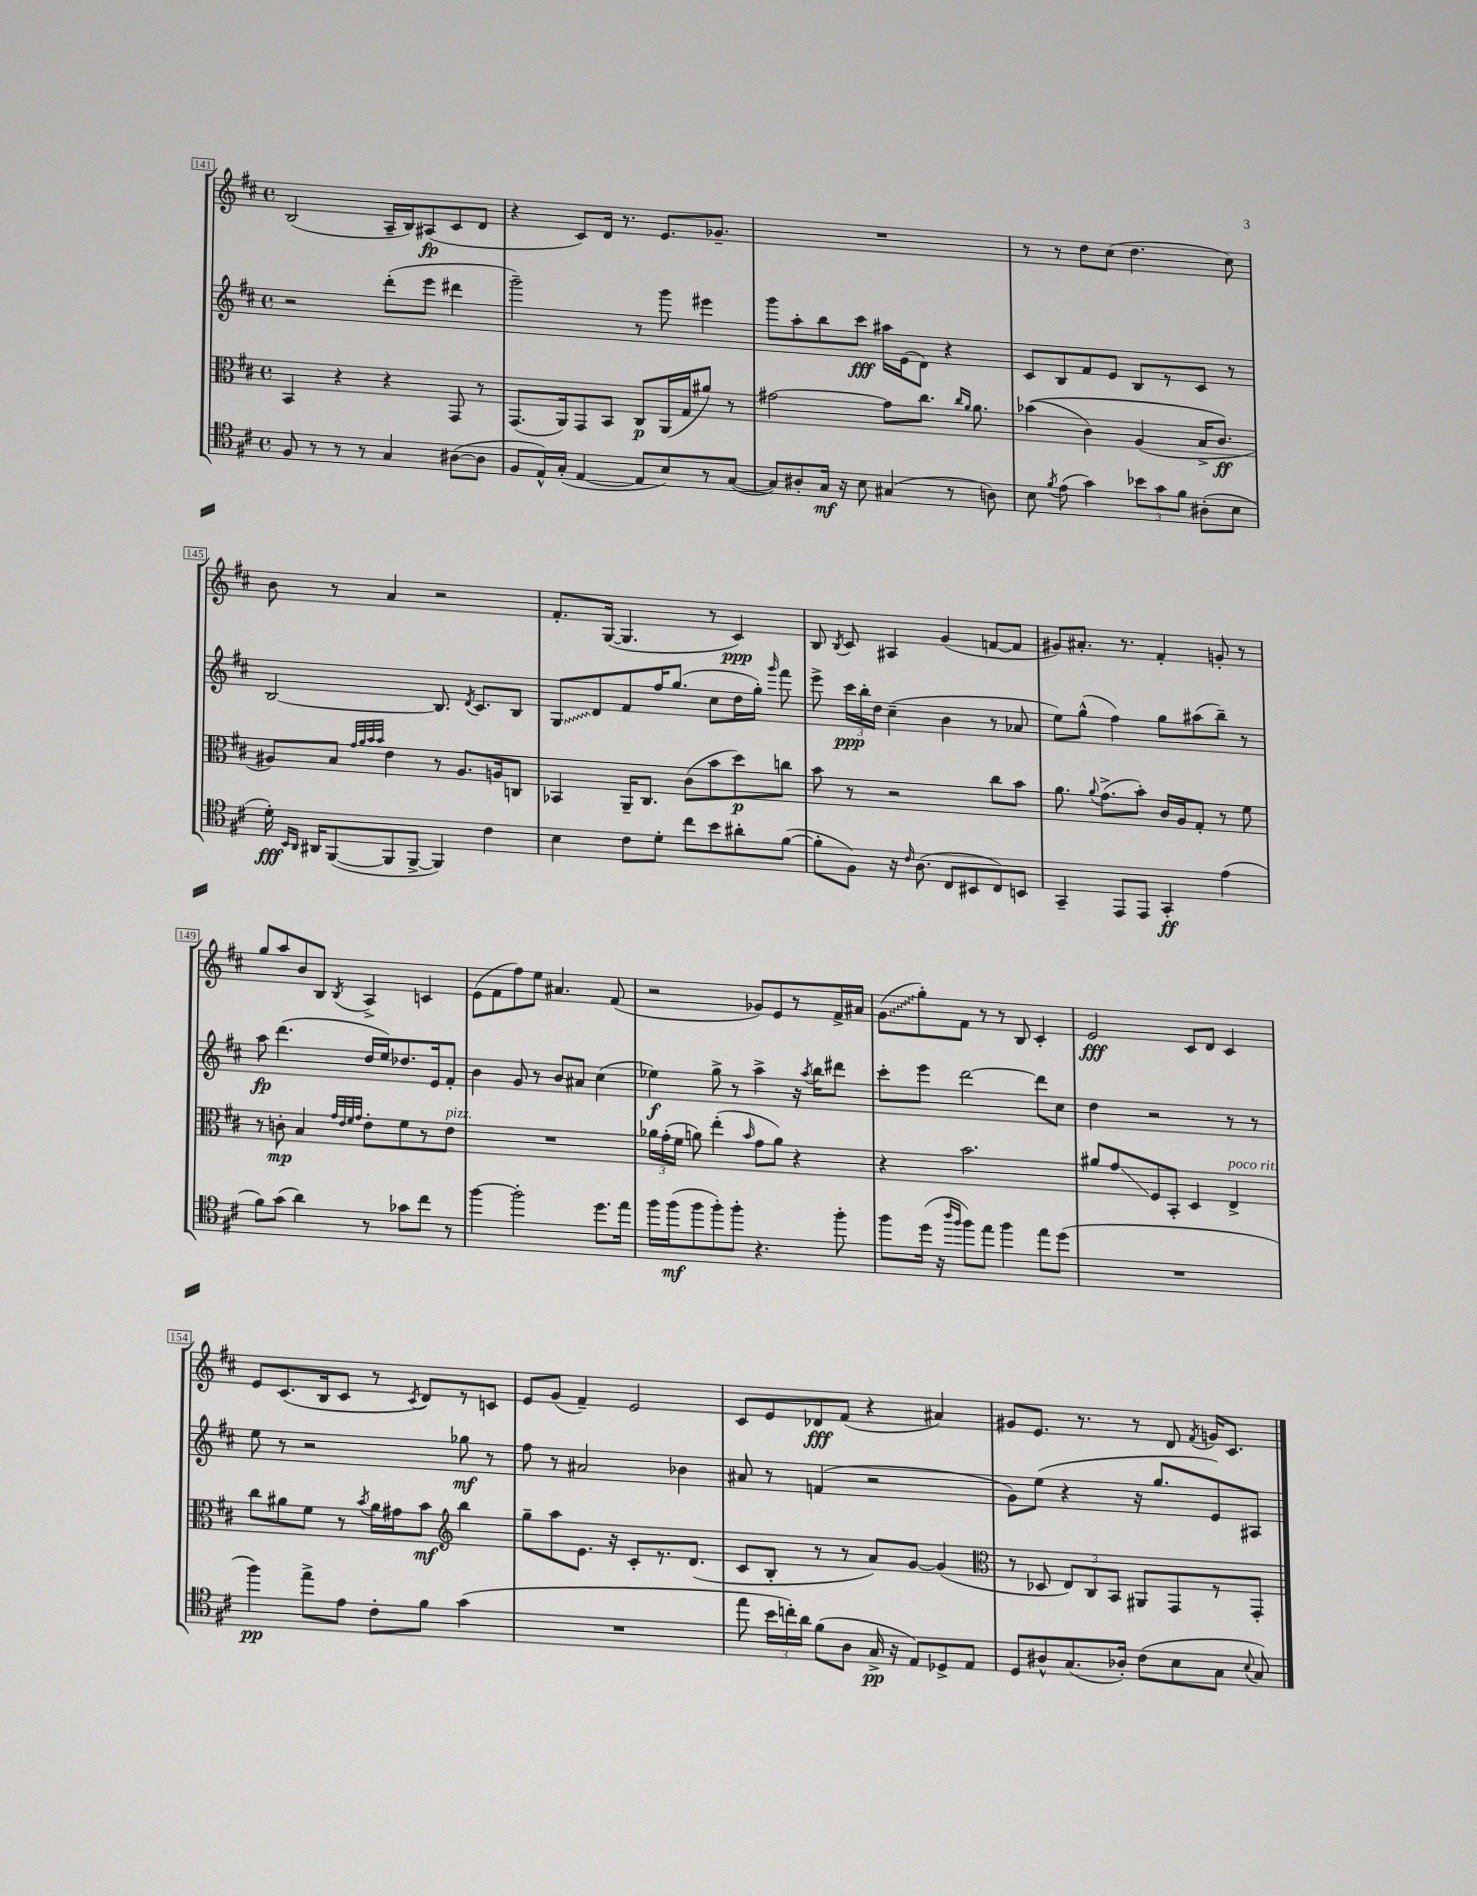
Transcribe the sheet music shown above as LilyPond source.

<<
\new StaffGroup <<
\new Staff = "s0" {
    \clef treble \key d \major \defaultTimeSignature \time 4/4
    \autoBeamOff b2( a16[-- b16) ais8\fp( cis'8 d'8] |
    r4 cis'8[) d'16] r8. e'8.[ ges'8.]-- |
    R1 |
    r8 r8 d''8[ cis''8]( d''4. cis''8) |
    b'8 r8 a'4 r2 |
    fis'8.[-. g16]~( g4. r8 cis'4\ppp) |
    b8 \acciaccatura { b8 } cis'8 ais4 g'4( f'8[~ f'8] |
    gis'8[) ais'8.]-. r8. fis'4-. g'8-. r8 |
    g''8[ a''8 b'8 b8] \acciaccatura { b8 } a4-> c'4 |
    e'8[( fis'8 fis''8) e''8] ais'4. fis'8( |
    r2 ges'8[) e'8 r8 fis'16-> ais'16] |
    \once \override Glissando.style = #'zigzag g'8[\glissando( g''8-.) fis'8] r8 r8 b8 cis'4-. |
    e'2\fff cis'8[ d'8] cis'4 |
    e'8[ cis'8.( b16 cis'8] r8 \acciaccatura { cis'8 } d'8[) r8 c'8] |
    e'8[ g'8]( fis'4--) e'2 |
    cis'8[ e'8 des'8\fff fis'8]( r4 ais'4) |
    gis'8[ e'8.] r8. r8 d'8 \acciaccatura { fis'8 } g'16[ cis'8.] \bar "|." |
}
\new Staff = "s1" {
    \clef treble \key d \major \defaultTimeSignature \time 4/4
    \autoBeamOff r2 d'''8[-.( e'''8] dis'''4 |
    g'''2--) r8 g'''8 eis'''4 |
    g'''8[ a''8-. b''8 cis'''8]\fff ais''16[ e'16( d'8]) r4 |
    cis'8[ b8 fis'8 e'8] b8[ r8 cis'8] r8 |
    b2~ b8. \acciaccatura { d'8 } cis'8.[ b8] |
    \once \override Glissando.style = #'zigzag g8[\glissando d'8 fis'8 fis''16 g''8.]( cis''8[ d''16 g''16]-.) \grace { g'''16 } fis'''8 |
    e'''8-> \tuplet 3/2 { cis'''16[\ppp b''16-. d''16] } cis''4--( b'4 r8 aes'8 |
    e''8[) g''8]-^( fis''4) g''8[ ais''8( b''8]--) r8 |
    a''8\fp d'''4.( d''16[ e''16) des''8. e'16 fis'8]-. |
    b'4 g'8 r8 b'8[ ais'8] cis''4( |
    ees''4\f) g''8-> r8 a''4-> r16 \acciaccatura { a''8 } b''16[ dis'''8] |
    cis'''8[-. e'''8] d'''2~ d'''8[ cis''8] |
    d''4 r2 r8 r8 |
    e''8 r8 r2 ges''8\mf r8 |
    fis''8 r8 ais'2 bes'4 |
    ais'8 r8 f'4( r2 |
    g'8[) e''8]( r4 r16 g''8.[ e'8) ais8] \bar "|." |
}
\new Staff = "s2" {
    \clef alto \key d \major \defaultTimeSignature \time 4/4
    \autoBeamOff b,4 r4 r4 g,8 r8 |
    g,8.[( a,16) g,8 b,8] cis8[\p a,16( g16 ais'8]) r8 |
    gis'2~ gis'8[ cis''8.] \grace { cis''16[ a'16] } a'8. |
    bes'4(\( cis'4) a4( b16[-> cis'8.]\ff\) |
    ais8[) b8] \grace { g'32[ a'32 b'32 b'32] } e'4 r8 ais8.[ a16 c8] |
    bes,4 a,16[-- cis8.] cis'8[( b'8 d''8\p) c''8] |
    b'8 r8 r2 cis''8[ b'8] |
    a'8. \appoggiatura { a'8 } g'8.[->( b'8]-.) cis'16[ a16 g8]-. r8 fis'8 |
    r8 c'8-.\mp b4 \grace { g'32[ e'32 fis'32 g'32] } e'8[-. fis'8 r8 e'8]^\markup { \italic "pizz." } |
    R1 |
    \tuplet 3/2 { aes'16[ g'16-.( fis'16] } a'8) e''4-.( \grace { b'16 } g'8[ a'8]) r4 |
    r4 b'2. |
    ais'8[ g'8\glissando fis8 b,8]-. d4 e4->^\markup { \italic "poco rit." } |
    cis''8[ ais'8 fis'8] r8 \acciaccatura { b'8 } ais'16[ gis'16 b'8]\mf \clef treble b''4 |
    g''8[-- a''8 e'8.] r16 cis'8[-. r8. d'8.]( |
    cis'8[ b8]-. r8 r8 a'8[) g'8]~ g'4( |
    \clef alto r8 des8 \tuplet 3/2 { e8[) cis8 b,8] } ais,8[ g,8 r8 g,8]-. \bar "|." |
}
\new Staff = "s3" {
    \clef tenor \key d \major \defaultTimeSignature \time 4/4
    \autoBeamOff fis8 r8 r8 r8 g4 ais8[~( ais8] |
    fis8[ e16-^) g16]-.( e4~ e8[ b8) r8 g8]~( |
    g8[) ais8-. g16]\mf r16 b8 gis4( r8 a8) |
    b8 \acciaccatura { fis'8 } e'8( g'4) \tuplet 3/2 { bes'8[ g'8 fis'8] } ais8[-.( b8] |
    d'16-.\fff) \grace { b,16[ a,16] } ais,16[ fis,8~( fis,8 fis,8]~-> fis,4) cis'4 |
    b4 cis'8[ d'8]-. cis''8[ b'8 ais'8-. fis'8]~( |
    fis'8[-. fis8]) r16 \grace { cis'16 } a8.( cis8[ bis,8 cis8) b,8] |
    g,4-- e,8[ e,8] g,4-.\ff e'4( |
    fis'8[) g'8]( a'4) r8 ges'8[ cis''8] r8 |
    fis''4~ fis''2-. d''8.[ e''16] |
    fis''16[ fis''16\mf( fis''8 fis''8-.) fis''8]-. r4. fis''8-. |
    fis''8[ d''16]( r16 \grace { a''16[ fis''16] } fis''8[) e''8] fis''4 e''8[ d''8]( |
    R1 |
    fis''4\pp) e''8[-> e'8] cis'8[-. fis'8] g'4( |
    R1 |
    e''8 \tuplet 3/2 { b'16[ c''16-.) a'16] } fis'8[( a8] g16->\pp r16 e8[) des8-> e8] |
    d8[ ais8-^ g8.( aes16]-.) cis'8[( b8 g8] \appoggiatura { b8 } g8) \bar "|." |
}
>>
>>
\layout { \context { \Score currentBarNumber = #141 \override BarNumber.stencil = #(make-stencil-boxer 0.1 0.3 ly:text-interface::print) } }
